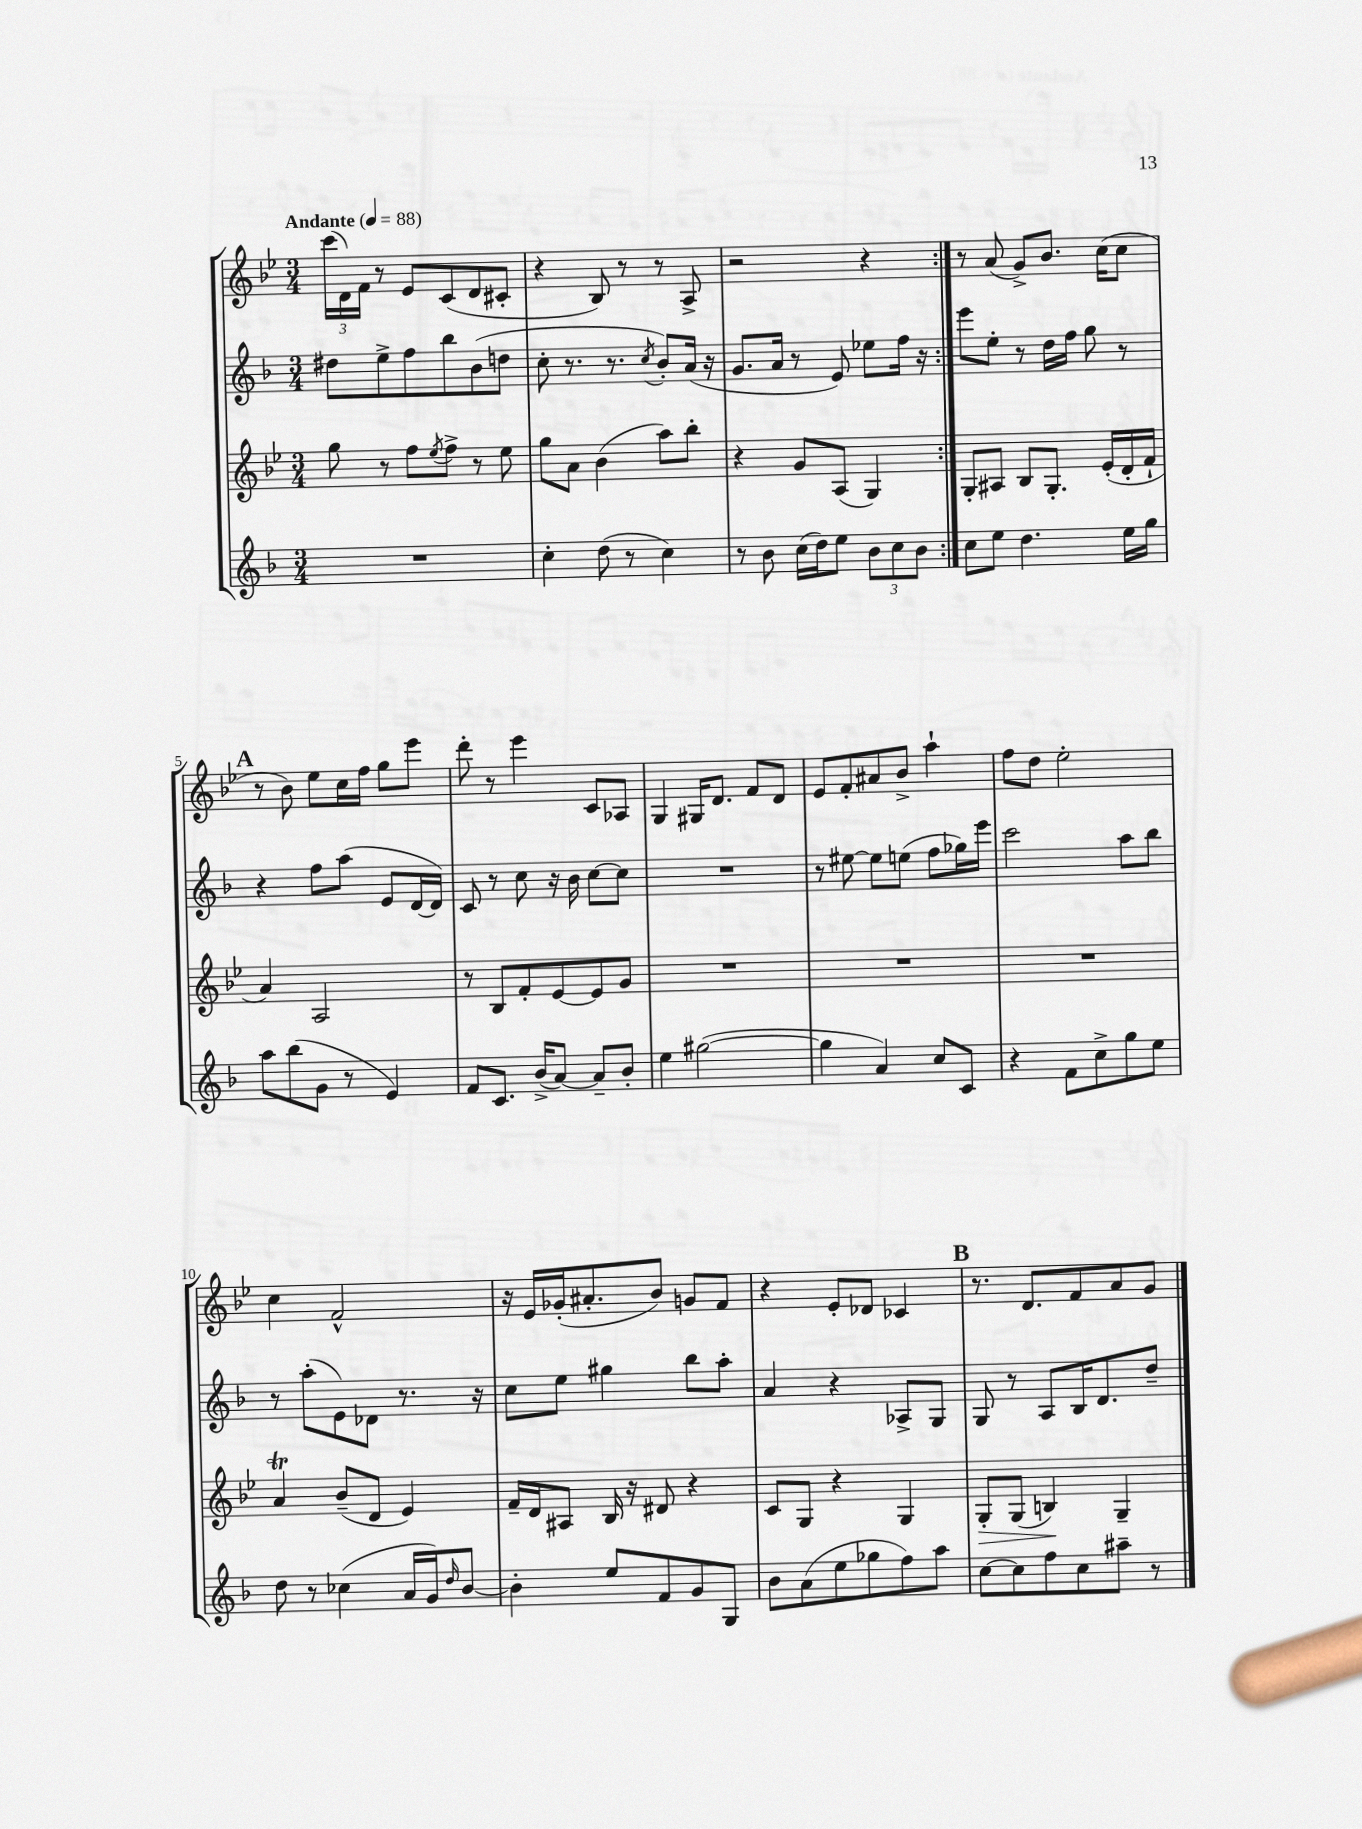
<<
\new StaffGroup <<
\new Staff = "s0" {
    \clef treble \key bes \major \numericTimeSignature \time 3/4 \tempo "Andante" 4 = 88
    \repeat volta 2 { \tuplet 3/2 { c'''16( d'16) f'16 } r8 ees'8 c'8( d'8 cis'8-. |
    r4 bes8) r8 r8 a8-> |
    r2 r4 | }
    r8 a'8( g'8->) bes'8. c''16( c''8 |
    \mark \markup { \bold "A" } r8 bes'8) ees''8 c''16 f''16 g''8 ees'''8 |
    d'''8-. r8 ees'''4 c'8 aes8 |
    g4 gis16 d'8. f'8 d'8 |
    ees'8 f'8-. ais'8 bes'8-> a''4-! |
    f''8 d''8 ees''2-. |
    c''4 f'2-^ |
    r16 ees'16 ges'16-.( ais'8.-. bes'8) g'8 f'8 |
    r4 ees'8-. des'8 ces'4 |
    \mark \markup { \bold "B" } r8. d'8. f'8 a'8 g'8 \bar "|." |
}
\new Staff = "s1" {
    \clef treble \key f \major \numericTimeSignature \time 3/4
    \repeat volta 2 { dis''8 e''8-> f''8 bes''8 bes'8( d''8 |
    c''8-. r8. r8. \acciaccatura { c''8 } bes'8-.) a'16( r16 |
    g'8. a'16 r8 e'8) ees''8 f''16 r16 | }
    e'''8 e''8-. r8 d''16 f''16 g''8 r8 |
    \mark \markup { \bold "A" } r4 f''8 a''8( e'8 d'16~ d'16) |
    c'8 r8 c''8 r16 bes'16 c''8~ c''8 |
    R2. |
    r8 eis''8~ eis''8 e''8( f''8 ges''16) e'''16 |
    c'''2 a''8 bes''8 |
    r8 a''8-.( e'8) des'8 r8. r16 |
    c''8 e''8 gis''4 bes''8 a''8-. |
    a'4 r4 aes8-> g8 |
    \mark \markup { \bold "B" } g8 r8 a8 bes16 d'8. d''8-- \bar "|." |
}
\new Staff = "s2" {
    \clef treble \key bes \major \numericTimeSignature \time 3/4
    \repeat volta 2 { g''8 r8 f''8 \acciaccatura { ees''8 } f''8-> r8 ees''8 |
    g''8 a'8 bes'4( a''8) bes''8-. |
    r4 g'8 a8( g4) | }
    g8-. ais8 bes8 g8.-. ees'16-.( d'16-. f'16-! |
    \mark \markup { \bold "A" } a'4) a2 |
    r8 bes8 f'8-. ees'8~ ees'8 g'8 |
    R2. |
    R2. |
    R2. |
    a'4\trill bes'8--( d'8 ees'4) |
    f'16-- d'16 ais8 bes16 r16 dis'8 r4 |
    c'8 g8 r4 g4 |
    \mark \markup { \bold "B" } g8-.\> g8( b4\!) g4-- \bar "|." |
}
\new Staff = "s3" {
    \clef treble \key f \major \numericTimeSignature \time 3/4
    \repeat volta 2 { R2. |
    c''4-. d''8( r8 c''4) |
    r8 bes'8 c''16( d''16) e''8 \tuplet 3/2 { bes'8 c''8 bes'8 } | }
    c''8 e''8 d''4. e''16 g''16 |
    \mark \markup { \bold "A" } a''8 bes''8( g'8 r8 e'4) |
    f'8 c'8. bes'16->( a'8~) a'8-- bes'8-. |
    e''4 gis''2~( |
    gis''4 a'4) c''8 c'8 |
    r4 f'8 c''8-> g''8 e''8 |
    d''8 r8 ces''4( a'16 g'16) \grace { d''16 } bes'8~ |
    bes'4-. e''8 f'8 g'8 g8 |
    bes'8 a'8( e''8 ges''8 f''8) a''8 |
    \mark \markup { \bold "B" } c''8~ c''8 f''8 c''8 ais''8-- r8 \bar "|." |
}
>>
>>
